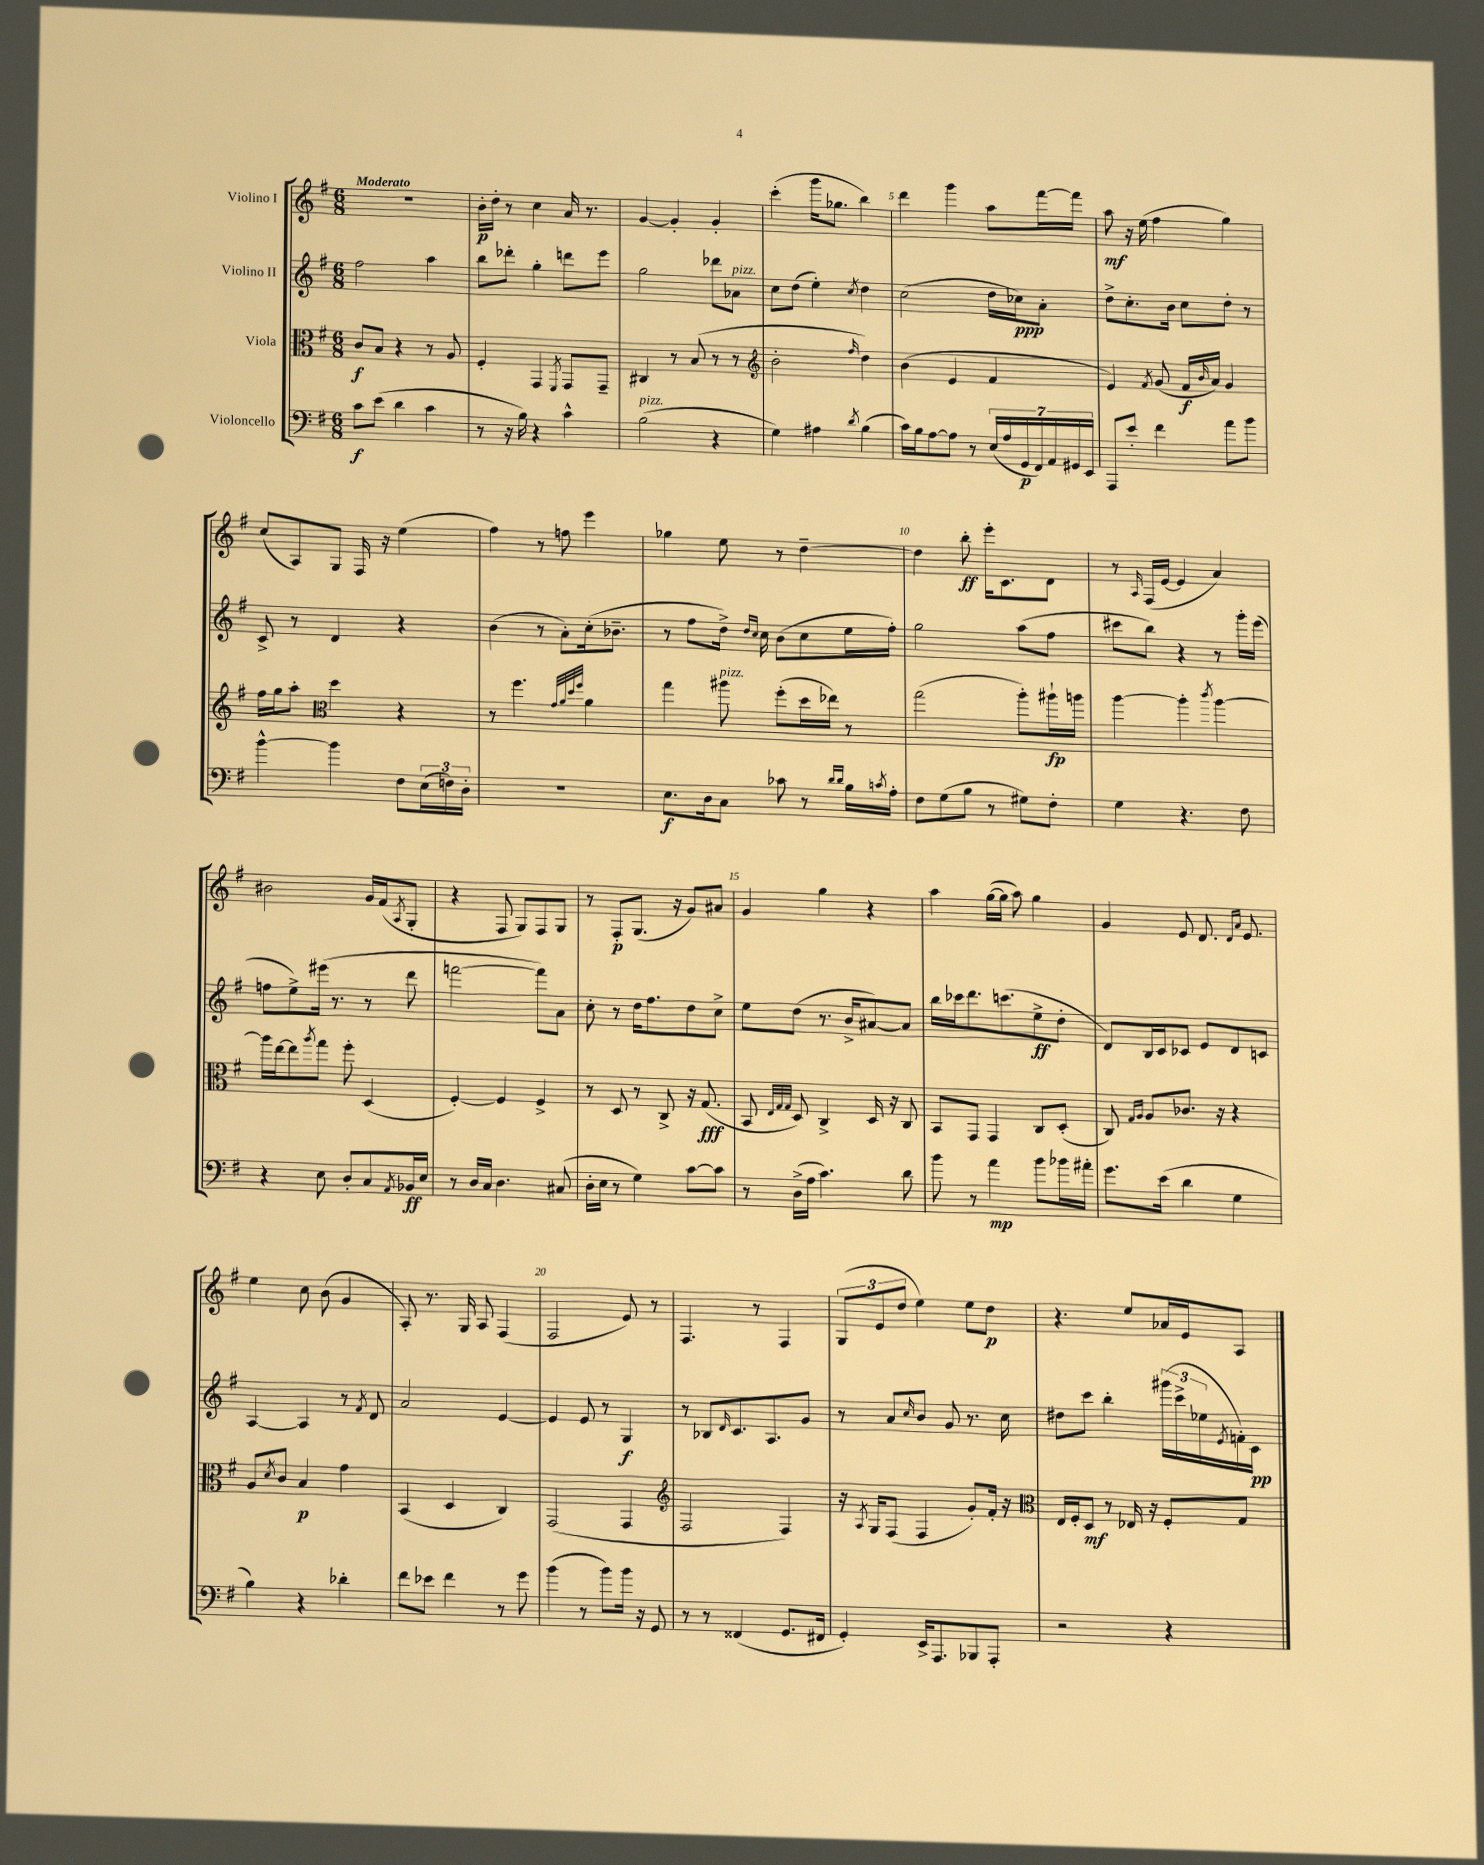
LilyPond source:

<<
\new StaffGroup <<
\new Staff = "s0" \with { instrumentName = "Violino I" } {
    \clef treble \key g \major \numericTimeSignature \time 6/8 \tempo "Moderato"
    R2. |
    b'16-.\p d''16-. r8 c''4 a'16 r8. |
    g'4~ g'4-. g'4-. |
    c'''4-.( g'''16 ges''8. b''4) |
    d'''4 g'''4 a''8 fis'''16~ fis'''16 |
    a''8\mf r16 e''16( fis''4 g''4) |
    c''8( a8) g8 fis16 r16 e''4( |
    fis''4) r8 f''8 e'''4 |
    ges''4 e''8 r8 d''4~-- |
    d''4 b''8-.\ff e'''16-. c'8. d'8 |
    r8 \grace { a16 } fis16( e'16~ e'4 a'4) |
    bis'2 g'16 fis'16( \acciaccatura { a8 } g8-. |
    r4 fis8 g8) fis8 g8 |
    r8 fis8-.\p g8.( r16 g'8) ais'8 |
    g'4 g''4 r4 |
    a''4 g''16~( g''16 a''8) g''4 |
    g'4 e'8 d'8. \grace { d'16 a'16 } e'8. |
    e''4 c''8 b'8( g'4 |
    a8-.) r8. g16 a8 fis4( |
    fis2 e'8) r8 |
    fis4. r8 fis4 |
    \tuplet 3/2 { g8( e'8 d''8 } e''4) e''8 d''8\p |
    r4. e''8 aes'16 e'16 a8 \bar "|." |
}
\new Staff = "s1" \with { instrumentName = "Violino II" } {
    \clef treble \key g \major \numericTimeSignature \time 6/8
    fis''2 a''4 |
    b''8 des'''8-. g''4-. d'''8 e'''8 |
    g''2 des'''8 aes'8^\markup { \italic "pizz." } |
    c''8 d''8( e''4-.) \acciaccatura { c''8 } d''4 |
    c''2( d''16 ces''16\ppp) a'8-. |
    d''8-> c''8.-. b'16 c''8 d''8-. r8 |
    c'8-> r8 d'4 r4 |
    b'4( r8 a'8-.) c''16-.( bes'8.-- |
    r8 fis''8 d''16->) \grace { d''16 c''16 } c''16 b'8( c''8 e''16 fis''16-.) |
    g''2 a''8( fis''8 |
    cis'''8 b''8) r4 r8 g'''16-. e'''16( |
    f''8 e''8->) eis'''16( r8. r8 d'''8 |
    f'''2~ f'''8) a'8 |
    c''8-. r8 d''16 fis''8. d''8 c''8-> |
    e''8 d''8( r8. b'16-> ais'8~) ais'8 |
    b''16 ces'''16 d'''8. c'''8.( e''8->\ff d''8-. |
    d'8) b16 c'16 ces'8 e'8 d'8 c'8 |
    a4~ a4 r8 \acciaccatura { fis'8 } d'8 |
    a'2 e'4~ |
    e'4 e'8 r8 g4\f |
    r8 bes8 \grace { d'16 } c'8. a8. g'8 |
    r8 a'8 \grace { c''16 } b'8 g'8 r8. c''16 |
    dis''8 c'''8 b''4-. \tuplet 3/2 { gis'''16( c'''16-> ees''16 } \acciaccatura { e'8 } f'16-.) c'16\pp \bar "|." |
}
\new Staff = "s2" \with { instrumentName = "Viola" } {
    \clef alto \key g \major \numericTimeSignature \time 6/8
    c'8\f b8 r4 r8 a8 |
    fis4-. g,4 \acciaccatura { fis,8 } g,8 g,8-- |
    cis4 r8 b8( r8 r8 |
    \clef treble b'2-. \grace { fis''16 } d''4) |
    b'4( e'4 fis'4 |
    e'4) \acciaccatura { fis'8 } g'8( fis'16\f \grace { b'16 } a'16) g'4 |
    fis''16 g''16 a''8-. \clef alto d''4 r4 |
    r8 fis''4. \grace { g'32 a'32 d''32 fis''32 } a'4 |
    g''4 ais''8^\markup { \italic "pizz." } fis''8-.( d''16 ees''16) r8 |
    g''2( a''8-.) ais''16-!\fp a''16 |
    a''4~ a''4-. \acciaccatura { c'''8 } a''4~ |
    a''16 e''16~ e''8 \acciaccatura { a''8 } g''8 fis''8-. d4( |
    fis4~-.) fis4 fis4-> |
    r8 d8 r8 c8-> r16 g8.\fff( |
    b,8 \grace { e32 g32 g32 } d8) c4-> d16 r16 c8 |
    b,8 g,8 g,4 c8 d8-.( |
    c8) \grace { g16 a16 } a8 ces'8. r16 r4 |
    a8 \acciaccatura { d'8 } c'8 b4\p g'4 |
    b,4( d4 c4) |
    g,2( g,4 |
    \clef treble fis2 fis4) |
    r16 \acciaccatura { a8 } g16 fis8( fis4 g'8-.) fis'16-. r16 |
    \clef alto e16 fis16-. d8\mf r8 ees16 r16 fis8-. g8 \bar "|." |
}
\new Staff = "s3" \with { instrumentName = "Violoncello" } {
    \clef bass \key g \major \numericTimeSignature \time 6/8
    c'8\f e'8( d'4 c'4 |
    r8 r16 b16) r4 c'4-^ |
    b2^\markup { \italic "pizz." }( r4 |
    g4) ais4 \acciaccatura { d'8 } b4( |
    c'16) b16 a8~ a8 r8 \tuplet 7/4 { e16( a16 g,16\p fis,16) a,16 gis,16 e,16 } |
    a,,8 e'8-. fis'4 a'8 b'8 |
    b'4~-^ b'4 fis8 \tuplet 3/2 { e16( f16) d16-. } |
    R2. |
    e8.\f d16 c8 ces'8 r8 \grace { d'16 d'16 } b16 \acciaccatura { c'8 } a16-. |
    fis8 g8( b8 r8 gis8) fis8-. |
    g4 r4. fis8 |
    r4 e8 d8-. c8 \acciaccatura { a,8 } bes,16\ff e16 |
    r8 d16 c16 d4. cis8( |
    d16-. e16 r8 g4) c'8~ c'8 |
    r8 d16->( a16 c'4.) d'8 |
    b'8 r8 a'4\mp b'8 bes'16 ais'16-. |
    g'8. e'16( d'4 g4 |
    b4) r4 des'4-. |
    fis'8 ees'8 fis'4 r8 g'8 |
    b'4( r8 b'8) b'16 r16 g,8 |
    r8 r8 fisis,4( g,8. fis,16 |
    g,4-.) e,16-> a,,8. bes,,8 a,,8-. |
    r2 r4 \bar "|." |
}
>>
>>
\layout { \context { \Score \override BarNumber.break-visibility = ##(#f #t #t) barNumberVisibility = #(every-nth-bar-number-visible 5) } }
